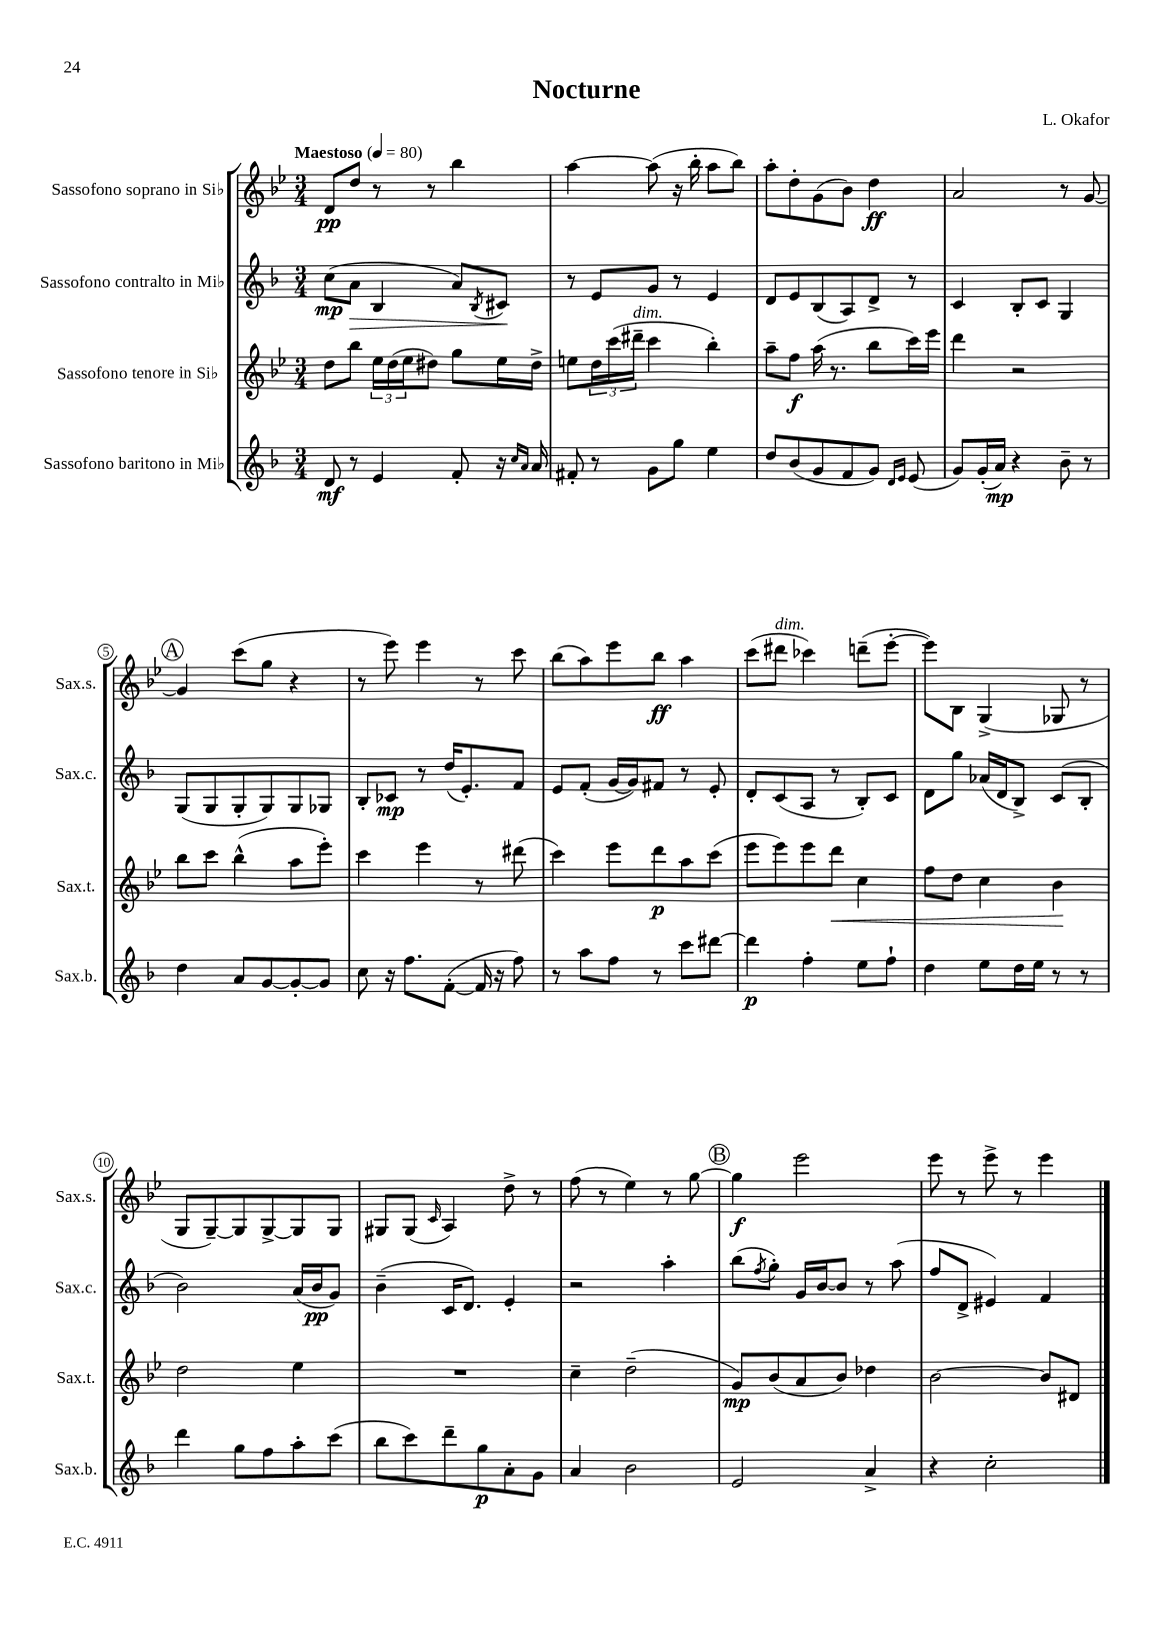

**kern	**dynam	**kern	**dynam	**kern	**dynam	**kern	**dynam
*part4	*part4	*part3	*part3	*part2	*part2	*part1	*part1
*staff4	*staff4	*staff3	*staff3	*staff2	*staff2	*staff1	*staff1
*I"Sassofono baritono in Mi♭	*	*I"Sassofono tenore in Si♭	*	*I"Sassofono contralto in Mi♭	*	*I"Sassofono soprano in Si♭	*
*I'Sax.b.	*	*I'Sax.t.	*	*I'Sax.c.	*	*I'Sax.s.	*
*clefG2	*	*clefG2	*	*clefG2	*	*clefG2	*
*k[b-]	*	*k[b-e-]	*	*k[b-]	*	*k[b-e-]	*
*M3/4	*	*M3/4	*	*M3/4	*	*M3/4	*
*MM80	*	*MM80	*	*MM80	*	*MM80	*
=1	=1	=1	=1	=1	=1	=1	=1
!	!	!	!	!	!	!LO:TX:a:B:t=Maestoso	!
8d/	mf	8dd\L	.	(8cc\L	mp	8d/L	pp
!	!	!	!	!	!LO:HP:b	!	!
8r	.	8bb-\J	.	8a\J	>	8dd/J	.
4e/	.	24ee-\LL	.	4B-/	.	8r	.
.	.	(24dd\	.	.	.	.	.
.	.	24ee-\J	.	.	.	.	.
.	.	8dd#X\J)	.	.	.	8r	.
8f'/	.	8gg\L	.	8a/L)	.	4bb-\	.
.	.	.	.	8qB-/	.	.	.
16r	.	16ee-\L	.	8c#X/J	.	.	.
16qqcc/LL	.	.	.	.	.	.	.
16qqa/JJ	.	.	.	.	.	.	.
16a/	.	16dd#^\JJ	.	.	.	.	.
.	.	.	.	.	]	.	.
=2	=2	=2	=2	=2	=2	=2	=2
8f#X'/	.	8een\L	.	8r	.	[4aa\	.
8r	.	24dd\L	.	8e/L	.	.	.
.	.	(24ccc\	.	.	.	.	.
!	!	!LO:TX:a:i:t=dim.	!	!	!	!	!
.	.	24ddd#X~\JJ	.	.	.	.	.
8g\L	.	4ccc\	.	8g/J	.	(8aa\]	.
8gg\J	.	.	.	8r	.	16r	.
.	.	.	.	.	.	16bb-'\	.
4ee\	.	4bb-'\)	.	4e/	.	8aa\L	.
.	.	.	.	.	.	8bb-\J)	.
=3	=3	=3	=3	=3	=3	=3	=3
8dd/L	.	8aa~\L	.	8d/L	.	8aa'\L	.
(8b-/	.	8ff\J	f	8e/	.	8dd'\	.
8g/	.	(16aa\	.	(8B-/	.	(8g\	.
.	.	8.r	.	.	.	.	.
8f/	.	.	.	8A/)	.	8b-\J)	.
8g/J)	.	8bb-\L	.	8d^/J	.	4dd\	ff
16qqd/LL	.	.	.	.	.	.	.
16qqe/JJ	.	.	.	.	.	.	.
(8e/	.	16ccc\L)	.	8r	.	.	.
.	.	16eee-\JJ	.	.	.	.	.
=4	=4	=4	=4	=4	=4	=4	=4
8g/L)	.	4ddd\	.	4c/	.	2a/	.
(16g'/L	.	.	.	.	.	.	.
16a/JJ)	mp	.	.	.	.	.	.
4r	.	2r	.	8B-'/L	.	.	.
.	.	.	.	8c/J	.	.	.
8b-~\	.	.	.	4G/	.	8r	.
8r	.	.	.	.	.	[8g/	.
!!LO:LB:g=z
!!LO:REH:place=s1:t=A
=5	=5	=5	=5	=5	=5	=5	=5
4dd\	.	8bb-\L	.	(8G/L	.	4g/]	.
.	.	8ccc\J	.	8G/	.	.	.
8a/L	.	(4bb-^^\	.	8G'/	.	(8ccc\L	.
[8g/	.	.	.	8G/)	.	8gg\J	.
8g'/_	.	8aa\L	.	8G/	.	4r	.
8g/J]	.	8eee-'\J)	.	8G-X/J	.	.	.
=6	=6	=6	=6	=6	=6	=6	=6
8cc\	.	4ccc\	.	8B-'/L	.	8r	.
16r	.	.	.	8c-X/J	mp	8eee-\)	.
8.ff\L	.	.	.	.	.	.	.
.	.	4eee-\	.	8r	.	4eee-\	.
([8f'\J	.	.	.	(16dd/KL	.	.	.
.	.	.	.	8.e'/)	.	.	.
16f/]	.	8r	.	.	.	8r	.
16r	.	.	.	.	.	.	.
8ff\)	.	(8ddd#X\	.	8f/J	.	8ccc\	.
=7	=7	=7	=7	=7	=7	=7	=7
8r	.	4ccc\)	.	8e/L	.	(8bb-\L	.
8aa\L	.	.	.	(8f'/J	.	8aa\)	.
8ff\J	.	8eee-\L	.	[16g/LL	.	8eee-\	.
.	.	.	.	16g/J])	.	.	.
8r	.	8ddd\	p	8f#X/J	.	8bb-\J	ff
8ccc\L	.	8aa\	.	8r	.	4aa\	.
[8ddd#X\J	.	(8ccc\J	.	8e'/	.	.	.
=8	=8	=8	=8	=8	=8	=8	=8
4ddd#\]	p	8eee-\L	.	8d'/L	.	(8ccc\L	.
!	!	!	!	!	!	!LO:TX:a:i:t=dim.	!
.	.	8eee-\)	.	(8c/	.	8ddd#X\J	.
4ff'\	.	8eee-\	.	8A/J	.	4ccc-X\)	.
!	!	!	!LO:HP:b	!	!	!	!
.	.	8ddd\J	<	8r	.	.	.
8ee\L	.	4cc\	.	8B-'/L)	.	(8dddn~\L	.
8ff`\J	.	.	.	8c/J	.	[8eee-'\J	.
=9	=9	=9	=9	=9	=9	=9	=9
4dd\	.	8ff\L	.	8d\L	.	8eee-\L])	.
.	.	8dd\J	.	8gg\J	.	8B-\J	.
8ee\L	.	4cc\	.	(16a-X/LL	.	(4G^/	.
.	.	.	.	16d/J	.	.	.
16dd\L	.	.	.	8B-^/J)	.	.	.
16ee\JJ	.	.	.	.	.	.	.
8r	.	4b-\	.	(8c/L	.	8G-X/	.
8r	.	.	.	8B-'/J	.	8r	.
.	.	.	[	.	.	.	.
!!LO:LB:g=z
=10	=10	=10	=10	=10	=10	=10	=10
4ddd\	.	2dd\	.	2b-\)	.	8G/L	.
.	.	.	.	.	.	[8G~/)	.
8gg\L	.	.	.	.	.	8G/]	.
8ff\	.	.	.	.	.	[8G^/	.
8aa'\	.	4ee-\	.	(16a/LL	.	8G/]	.
.	.	.	.	16b-/J	pp	.	.
(8ccc\J	.	.	.	8g/J)	.	8G/J	.
=11	=11	=11	=11	=11	=11	=11	=11
8bb-\L	.	2.r	.	(4b-~\	.	8G#X/L	.
8ccc\)	.	.	.	.	.	(8G#/J	.
.	.	.	.	.	.	16qqc/	.
8ddd~\	.	.	.	16c/KL	.	4A/)	.
.	.	.	.	8.d/J)	.	.	.
8gg\	p	.	.	.	.	.	.
8a'\	.	.	.	4e'/	.	8dd^\	.
8g\J	.	.	.	.	.	8r	.
=12	=12	=12	=12	=12	=12	=12	=12
4a/	.	4cc~\	.	2r	.	(8ff\	.
.	.	.	.	.	.	8r	.
2b-\	.	(2dd~\	.	.	.	4ee-\)	.
.	.	.	.	4aa'\	.	8r	.
.	.	.	.	.	.	[8gg\	.
!!LO:REH:place=s1:t=B
=13	=13	=13	=13	=13	=13	=13	=13
2e/	.	8g/L)	mp	(8bb-\L	.	4gg\]	f
.	.	.	.	8qff/	.	.	.
.	.	(8b-/	.	8gg'\J)	.	.	.
.	.	8a/	.	16g/LL	.	2eee-\	.
.	.	.	.	[16b-/J	.	.	.
.	.	8b-/J)	.	8b-/J]	.	.	.
4a^/	.	4dd-X\	.	8r	.	.	.
.	.	.	.	(8aa\	.	.	.
=14	=14	=14	=14	=14	=14	=14	=14
4r	.	[2b-\	.	8ff/L	.	8eee-\	.
.	.	.	.	8d^/J	.	8r	.
2cc'\	.	.	.	4e#X/)	.	8eee-^\	.
.	.	.	.	.	.	8r	.
.	.	8b-/L]	.	4f/	.	4eee-\	.
.	.	8d#X/J	.	.	.	.	.
==	==	==	==	==	==	==	==
*-	*-	*-	*-	*-	*-	*-	*-
